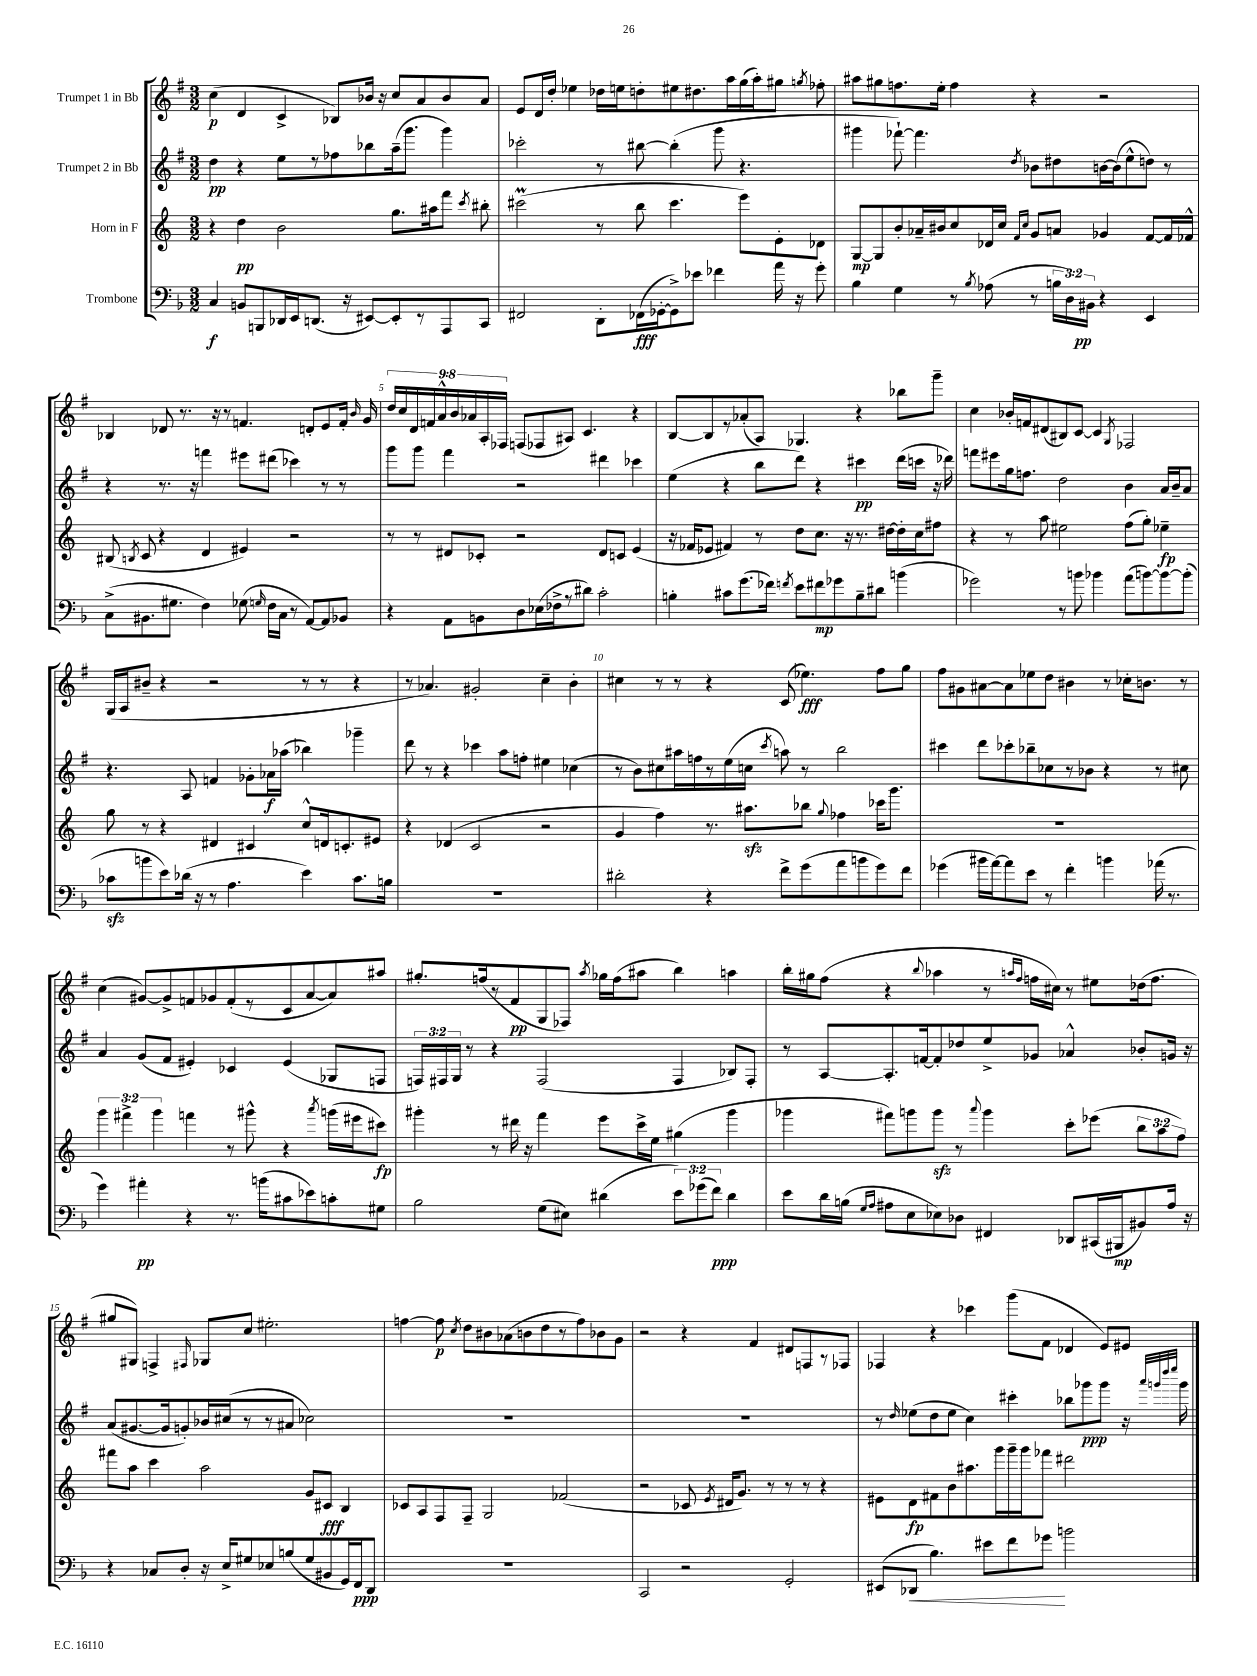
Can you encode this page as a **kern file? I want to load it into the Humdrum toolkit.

**kern	**dynam	**kern	**dynam	**kern	**dynam	**kern	**dynam
*part4	*part4	*part3	*part3	*part2	*part2	*part1	*part1
*staff4	*staff4	*staff3	*staff3	*staff2	*staff2	*staff1	*staff1
*I"Trombone	*	*I"Horn in F	*	*I"Trumpet 2 in Bb	*	*I"Trumpet 1 in Bb	*
*clefF4	*	*clefG2	*	*clefG2	*	*clefG2	*
*k[b-]	*	*k[]	*	*k[f#]	*	*k[f#]	*
*M3/2	*	*M3/2	*	*M3/2	*	*M3/2	*
=1	=1	=1	=1	=1	=1	=1	=1
4C/	f	4r	.	4dd\	pp	(4cc\	p
8BBn/L	.	4dd\	pp	4r	.	4d/	.
8BBBn/	.	.	.	.	.	.	.
16DD-X/L	.	2b\	.	8ee\L	.	4c^/	.
16EE/J	.	.	.	.	.	.	.
(8.DDn/J	.	.	.	8r	.	.	.
.	.	.	.	8ff-X\	.	8B-X/L)	.
16r	.	.	.	.	.	.	.
[8EE#X/L)	.	.	.	8bb-X\	.	16b-X/Jk	.
.	.	.	.	.	.	16r	.
8EE#'/]	.	8.gg\L	.	(16aa~\k	.	8cc/L	.
.	.	.	.	8.ggg\J	.	.	.
8r	.	.	.	.	.	8a/	.
.	.	16aa#X\k	.	.	.	.	.
8AAA/	.	8fff\J	.	4ggg\)	.	8b-/	.
.	.	8qccc/	.	.	.	.	.
8CC/J	.	8bb#X'\	.	.	.	8a/J	.
=2	=2	=2	=2	=2	=2	=2	=2
2FF#X/	.	(2ccc#Xm\	.	2ccc-X'\	.	8e/L	.
.	.	.	.	.	.	16d/L	.
.	.	.	.	.	.	16dd'/JJ	.
.	.	.	.	.	.	4ee-X\	.
8DD'\L	.	8r	.	8r	.	16dd-X\LL	.
.	.	.	.	.	.	16een\J	.
(16FF-X\L	fff	8bb\	.	[8bb#X\	.	8ddn'\	.
[16GG-X'\J	.	.	.	.	.	.	.
8GG-^\])	.	4.ccc#\	.	(4bb#'\]	.	8ee#X\	.
8e-X\J	.	.	.	.	.	8.dd#X\	.
4f-X\	.	.	.	8ggg\	.	.	.
.	.	.	.	.	.	16aa\L	.
.	.	8eee\L)	.	4.r	.	(16gg\	.
.	.	.	.	.	.	16aa'\J)	.
16a\	.	8e'\	.	.	.	8gg#X\J	.
16r	.	.	.	.	.	.	.
.	.	.	.	.	.	8qggn/	.
8g'\	.	8d-X\J	.	.	.	8ff-X'\	.
=3	=3	=3	=3	=3	=3	=3	=3
4B-\	.	[8G/L	mp	4ggg#X\	.	8aa#X\L	.
.	.	8G/]	.	.	.	8gg#X\	.
4G\	.	8b'/	.	[8fff-X`\)	.	8.ffn\	.
.	.	16a-X~/L	.	4.fff-\]	.	.	.
.	.	16b#X/J	.	.	.	16ee'\Jk	.
8r	.	8cc/	.	.	.	4ff\	.
8qB-/	.	.	.	.	.	.	.
(8A-X\	.	16d-X/L	.	.	.	.	.
.	.	16cc/JJ	.	.	.	.	.
.	.	16qqf/LL	.	.	.	.	.
.	.	16qqcc/JJ	.	8qdd/	.	.	.
8r	.	8g/L	.	8b-X\L	.	4r	.
24Bn\LL	.	8an/J	.	8dd#X\	.	.	.
24D\)	.	.	.	.	.	.	.
24BB#X\JJ	pp	.	.	.	.	.	.
4r	.	4g-X/	.	[16bn\L	.	2r	.
.	.	.	.	(16b\J]	.	.	.
.	.	.	.	8ee^^\	.	.	.
4EE/	.	[8f/L	.	8ddn\J)	.	.	.
.	.	16f/L]	.	8r	.	.	.
.	.	16f-X^^/JJ	.	.	.	.	.
!!LO:LB:g=z
=4	=4	=4	=4	=4	=4	=4	=4
(8C^\L	.	(8B#X/	.	4r	.	4B-X/	.
.	.	8qBn/	.	.	.	.	.
8.BB#X\	.	8c/	.	.	.	.	.
.	.	4r	.	8.r	.	8d-X/	.
8.G#X\J	.	.	.	.	.	.	.
.	.	.	.	.	.	8.r	.
.	.	.	.	16r	.	.	.
4F\)	.	4d/	.	4fffn\	.	.	.
.	.	.	.	.	.	16r	.
.	.	.	.	.	.	8r	.
(8G-X\	.	4e#X/)	.	8eee#X\L	.	4.fn/	.
16qqGn/	.	.	.	.	.	.	.
16F\LL	.	.	.	(8ddd#X\J	.	.	.
16C\JJ	.	.	.	.	.	.	.
8r	.	2r	.	4ccc-X\)	.	.	.
[8AA/L)	.	.	.	.	.	8dn'/L	.
8AA/]	.	.	.	8r	.	8e/	.
8BB-X/J	.	.	.	8r	.	16f'/Jk	.
.	.	.	.	.	.	16qqb/	.
.	.	.	.	.	.	16g/	.
=5	=5	=5	=5	=5	=5	=5	=5
4r	.	8r	.	8ggg\L	.	18dd/LL	.
.	.	.	.	.	.	18cc/	.
.	.	.	.	.	.	18d/	.
.	.	8r	.	8ggg\J	.	.	.
.	.	.	.	.	.	18fn/	.
.	.	.	.	.	.	18a^^/	.
8AA\L	.	8d#X/L	.	4fff#\	.	.	.
.	.	.	.	.	.	18b/	.
.	.	.	.	.	.	18a-X/	.
8BBn\	.	8c-X'/J	.	.	.	.	.
.	.	.	.	.	.	18A'/	.
.	.	.	.	.	.	18F-X/JJ	.
8D\	.	2r	.	2r	.	(8Fn/L	.
(16E-X\L	.	.	.	.	.	8F-X/	.
16F-X^\J	.	.	.	.	.	.	.
8r	.	.	.	.	.	8A#X/J)	.
8d#X\J)	.	.	.	.	.	4.c/	.
2c'\	.	8d#/L	.	4ddd#X\	.	.	.
.	.	8cn/J	.	.	.	.	.
.	.	(4e/	.	4ccc-X\	.	4r	.
=6	=6	=6	=6	=6	=6	=6	=6
4Bn'\	.	16r	.	(4ee\	.	[8B/L	.
.	.	16f-X/KL	.	.	.	.	.
.	.	8e-X/J	.	.	.	8B/]	.
8c#X\L	.	4f#X/)	.	4r	.	8r	.
(8.g\	.	.	.	.	.	(8a-X'/	.
.	.	8r	.	8bb\L	.	8A/J)	.
16f-X\Jk)	.	.	.	.	.	.	.
8qfn/	.	.	.	.	.	.	.
8e\L	.	8dd\L	.	8ddd\J)	.	4.G-X/	.
8f#X\	mp	8.cc\J	.	4r	.	.	.
8g-X\	.	.	.	.	.	.	.
.	.	16r	.	.	.	.	.
8B~\	.	8.r	.	4ccc#X\	pp	4r	.
8d#X\J	.	.	.	.	.	.	.
.	.	[16dd#X\LL	.	.	.	.	.
(4bn\	.	16dd#'\]	.	(16ddd\LL	.	8bb-X\L	.
.	.	16cc\J	.	16cccn\JJ	.	.	.
.	.	8ff#X\J	.	16r	.	8ggg~\J	.
.	.	.	.	16ddd-X\)	.	.	.
=7	=7	=7	=7	=7	=7	=7	=7
2g-X\)	.	4r	.	8fffn\L	.	4cc\	.
.	.	.	.	8eee#X\	.	.	.
.	.	8r	.	16gg\k	.	16b-X'/LL	.
.	.	.	.	8.ffn\J	.	16fn/J	.
.	.	8aa\	.	.	.	(8d#X/	.
8r	.	2ee#X\	.	2dd\	.	8B#X/)	.
8bn\	.	.	.	.	.	[8c/J	.
4b-X\	.	.	.	.	.	4c/]	.
.	.	.	.	.	.	8qG/	.
(8a\L	.	(8ff\L	.	4b\	.	2F-X/	.
[8bn\)	.	8gg'\J)	.	.	.	.	.
8b\_	.	4ee-X~\	fp	16a/LL	.	.	.
.	.	.	.	16b~/J	.	.	.
(8b'\J]	.	.	.	8a/J	.	.	.
!!LO:LB:g=z
=8	=8	=8	=8	=8	=8	=8	=8
8c-Xzz\L	.	8gg\	.	4.r	.	(16G/LL	.
.	.	.	.	.	.	16A/J	.
8bn\	.	8r	.	.	.	8b#X~/J	.
8e\)	.	4r	.	.	.	4r	.
(16d-X\Jk	.	.	.	8A/	.	.	.
16r	.	.	.	.	.	.	.
8r	.	4d#X/	.	4fn/	.	2r	.
4.A\	.	.	.	.	.	.	.
.	.	4c#X/	.	8g-X'\L	.	.	.
.	.	.	.	16a-X\L	f	.	.
.	.	.	.	(16aa-X\JJ	.	.	.
4e\)	.	8cc^^/L	.	4bb-X\)	.	8r	.
.	.	16dn/k	.	.	.	8r	.
.	.	8.cn'/	.	.	.	.	.
8.c-\L	.	.	.	4ggg-X~\	.	4r	.
.	.	8e#X/J	.	.	.	.	.
16Bn\Jk	.	.	.	.	.	.	.
=9	=9	=9	=9	=9	=9	=9	=9
1.r	.	4r	.	8ddd\	.	8r	.
.	.	.	.	8r	.	4.a-X/)	.
.	.	(4d-X/	.	4r	.	.	.
.	.	2c/	.	4ccc-X\	.	2g#X'/	.
.	.	.	.	8aa\L	.	.	.
.	.	.	.	8ffn'\J	.	.	.
.	.	2r	.	4ee#X\	.	4cc~\	.
.	.	.	.	(4cc-X\	.	4b'\	.
=10	=10	=10	=10	=10	=10	=10	=10
2d#X'\	.	4g/	.	8r	.	4cc#X\	.
.	.	.	.	8b\L)	.	.	.
.	.	4ff\)	.	8cc#X\	.	8r	.
.	.	.	.	16aa#X\L	.	8r	.
.	.	.	.	16ffn\	.	.	.
4r	.	8.r	.	8r	.	4r	.
.	.	.	.	(16ee\	.	.	.
.	.	8.aa#Xzz\L	.	16ccn\JJ	.	.	.
.	.	.	.	8qccc/	.	.	.
8f^\L	.	.	.	8aan\)	.	(8c/	.
(8g\	.	8bb-X\J	.	8r	.	4.ee-X\)	fff
.	.	8qqgg/	.	.	.	.	.
8a\	.	4ff-X\	.	2bb\	.	.	.
8bn\	.	.	.	.	.	.	.
8g\)	.	16ccc-X\KL	.	.	.	8ff#\L	.
.	.	8.ggg\J	.	.	.	.	.
8f\J	.	.	.	.	.	8gg\J	.
=11	=11	=11	=11	=11	=11	=11	=11
(4g-X\	.	1.r	.	4ccc#X\	.	8ff#\L	.
.	.	.	.	.	.	8g#X\	.
16b#X\LL	.	.	.	8ddd\L	.	[8a#X\	.
[16a\J)	.	.	.	.	.	.	.
8a\]	.	.	.	8ccc-X'\	.	8a#\]	.
8e\J	.	.	.	8bb-X~\	.	8ee-X\	.
8r	.	.	.	8cc-X\	.	8dd\J	.
4f'\	.	.	.	8r	.	4b#X\	.
.	.	.	.	8b-X\J	.	.	.
4bn\	.	.	.	4r	.	8r	.
.	.	.	.	.	.	16cc-X'\KL	.
.	.	.	.	.	.	8.bn\J	.
(16a-X\	.	.	.	8r	.	.	.
8.r	.	.	.	.	.	.	.
.	.	.	.	8cc#X\	.	8r	.
!!LO:LB:g=z
=12	=12	=12	=12	=12	=12	=12	=12
4g\)	.	6ggg\	.	4a/	.	(4cc\	.
.	.	6fff#X^\	.	.	.	.	.
4a#X'\	pp	.	.	(8g/L	.	[8g#X/L)	.
.	.	6ggg\	.	.	.	.	.
.	.	.	.	8f#/J	.	8g#^/]	.
4r	.	4fffn\	.	4e#X'/)	.	8fn/	.
.	.	.	.	.	.	8g-X/	.
8.r	.	8r	.	4c-X/	.	(8f'/	.
.	.	8ggg#X^^\	.	.	.	8r	.
(16bn\KL	.	.	.	.	.	.	.
8c#X\	.	4r	.	(4e#/	.	8c/	.
8e-X\)	.	.	.	.	.	[8a/	.
.	.	8qaaa/	.	.	.	.	.
8cn'\	.	(16gggn\LL	.	8G-X/L	.	8a/])	.
.	.	16eee#X\J	.	.	.	.	.
8G#X\J	.	8ccc#X\J)	fp	8Fn/J	.	8aa#X/J	.
=13	=13	=13	=13	=13	=13	=13	=13
2B-\	.	4ggg#X'\	.	24Fn/LL)	.	8.gg#X'/L	.
.	.	.	.	24F#X/	.	.	.
.	.	.	.	24G/JJ	.	.	.
.	.	.	.	8r	.	.	.
.	.	.	.	.	.	(16ffn/k	.
.	.	8r	.	4r	.	8r	.
.	.	16ddd#X\	.	.	.	8f#/	pp
.	.	16r	.	.	.	.	.
(8G\L	.	4fff\	.	(2F#/	.	8G/	.
8E#X\J)	.	.	.	.	.	8F-X/J)	.
.	.	.	.	.	.	8qaa/	.
(4d#X\	.	8eee\L	.	.	.	16gg-X\LL	.
.	.	.	.	.	.	(16ff\J	.
.	.	16ccc^\L	.	.	.	8aa#X\J	.
.	.	16ee\JJ	.	.	.	.	.
12e\L)	.	(4gg#X\	.	4F#/	.	4bb\)	.
(12g-X\	.	.	.	.	.	.	.
12f\J)	ppp	.	.	.	.	.	.
4d#\	.	4ggg#\	.	8B-X/L)	.	4aan\	.
.	.	.	.	8F#'/J	.	.	.
=14	=14	=14	=14	=14	=14	=14	=14
8e\L	.	4ggg-X\	.	8r	.	16bb'\LL	.
.	.	.	.	.	.	16gg#X\J	.
16d\L	.	.	.	[8A/L	.	(8ff#\J	.
(16Bn\JJ	.	.	.	.	.	.	.
16qqG/LL	.	.	.	.	.	.	.
16qqA/JJ	.	.	.	.	.	.	.
8A#X\L	.	8fff#X\L)	.	8.A'/]	.	4r	.
8E\	.	8gggn\	.	.	.	.	.
.	.	.	.	[16fn/k	.	.	.
.	.	.	.	.	.	8qqbb/	.
8E-X\)	.	8gggzz\J	.	8f'/]	.	4aa-X\	.
8D-X\J	.	8r	.	8dd-X/	.	.	.
.	.	8qqaaa/	.	.	.	.	.
4FF#X/	.	4ggg\	.	8ee^/	.	8r	.
.	.	.	.	.	.	16qqaan/LL	.
.	.	.	.	.	.	16qqff#/JJ	.
.	.	.	.	8g-X/J	.	16ffn\LL	.
.	.	.	.	.	.	16cc#X\JJ)	.
8DD-X/L	.	8ccc'\L	.	4a-X^^/	.	8r	.
(16CC#X/L	.	(8eee-X\J	.	.	.	8ee#X\L	.
16BBB#X/J	mp	.	.	.	.	.	.
8BB#X/)	.	12bb\L	.	8b-X'/L	.	(16dd-X\k	.
.	.	.	.	.	.	8.ff\J	.
.	.	12aa\	.	.	.	.	.
16A#/Jk	.	.	.	16gn/Jk	.	.	.
.	.	12ff\J)	.	.	.	.	.
16r	.	.	.	16r	.	.	.
!!LO:LB:g=z
=15	=15	=15	=15	=15	=15	=15	=15
4r	.	8fff#X\L	.	(8a/L	.	8gg#X/L	.
.	.	8aa\J	.	[8.g#X/	.	8G#X/J)	.
8C-X/L	.	4ccc\	.	.	.	4Fn^/	.
.	.	.	.	16g#/k]	.	.	.
8D'/J	.	.	.	8gn'/)	.	.	.
.	.	.	.	.	.	16qqF#X/	.
16r	.	2aa\	.	16b-X/L	.	8G-X/L	.
16E^/KL	.	.	.	(16cc#X/J	.	.	.
8G#X/	.	.	.	8r	.	8cc/J	.
8E-X/	.	.	.	8r	.	2.ee#X'\	.
(8Bn/	.	.	.	8a#X/J	.	.	.
8G#/	.	8g/L	.	2cc-X\)	.	.	.
8BB#X/	.	8c#X/J	fff	.	.	.	.
16GG/L)	.	4B/	.	.	.	.	.
16FF/J	ppp	.	.	.	.	.	.
8DD/J	.	.	.	.	.	.	.
=16	=16	=16	=16	=16	=16	=16	=16
1.r	.	8c-X/L	.	1.r	.	[4ffn\	.
.	.	8A/	.	.	.	.	.
.	.	8F/	.	.	.	8ff\]	p
.	.	.	.	.	.	8qcc/	.
.	.	8F~/J	.	.	.	8dd\L	.
.	.	2G/	.	.	.	8b#X\	.
.	.	.	.	.	.	(8a-X\	.
.	.	.	.	.	.	8bn\	.
.	.	.	.	.	.	8dd\	.
.	.	(2f-X/	.	.	.	8r	.
.	.	.	.	.	.	8ff\)	.
.	.	.	.	.	.	8b-X\	.
.	.	.	.	.	.	8g\J	.
=17	=17	=17	=17	=17	=17	=17	=17
2CC/	.	2r	.	1.r	.	2r	.
2r	.	8c-X/	.	.	.	4r	.
.	.	8qe/	.	.	.	.	.
.	.	16d#X/KL	.	.	.	.	.
.	.	8.g/J)	.	.	.	.	.
.	.	.	.	.	.	4f#/	.
.	.	8r	.	.	.	.	.
2GG'/	.	8r	.	.	.	8d#X/L	.
.	.	8r	.	.	.	8Fn/	.
.	.	4r	.	.	.	8r	.
.	.	.	.	.	.	8F-X/J	.
=18	=18	=18	=18	=18	=18	=18	=18
(8EE#X/L	.	8e#X\L	.	8r	.	4F-X/	.
.	.	.	.	16qqdd/	.	.	.
!	!LO:HP:b	!	!	!	!	!	!
8DD-X/J	<	8d\	fp	(8ee-X\L	.	.	.
4.B-\)	.	8f#X\	.	8dd\	.	4r	.
.	.	8b\	.	8ee-\J	.	.	.
.	.	8.aa#X\	.	4cc\)	.	4ccc-X\	.
8e#X\L	.	.	.	.	.	.	.
.	.	16ggg\L	.	.	.	.	.
8f\	.	16ggg~\	.	4ccc#X'\	.	(8ggg\L	.
.	.	16ggg\J	.	.	.	.	.
8g-X\J	.	8fff-X\J	.	.	.	8f#\J	.
2bn\	[	2ddd#X\	.	8bb-X\L	.	4d-X/	.
.	.	.	.	8ggg-X\	ppp	.	.
.	.	.	.	8ggg-\J	.	8e/L)	.
.	.	.	.	16r	.	8e#X/J	.
.	.	.	.	32qqaaa/LLL	.	.	.
.	.	.	.	32qqgggn/	.	.	.
.	.	.	.	32qqdddd/	.	.	.
.	.	.	.	32qqeeee/JJJ	.	.	.
.	.	.	.	16ggg\	.	.	.
==	==	==	==	==	==	==	==
*-	*-	*-	*-	*-	*-	*-	*-
